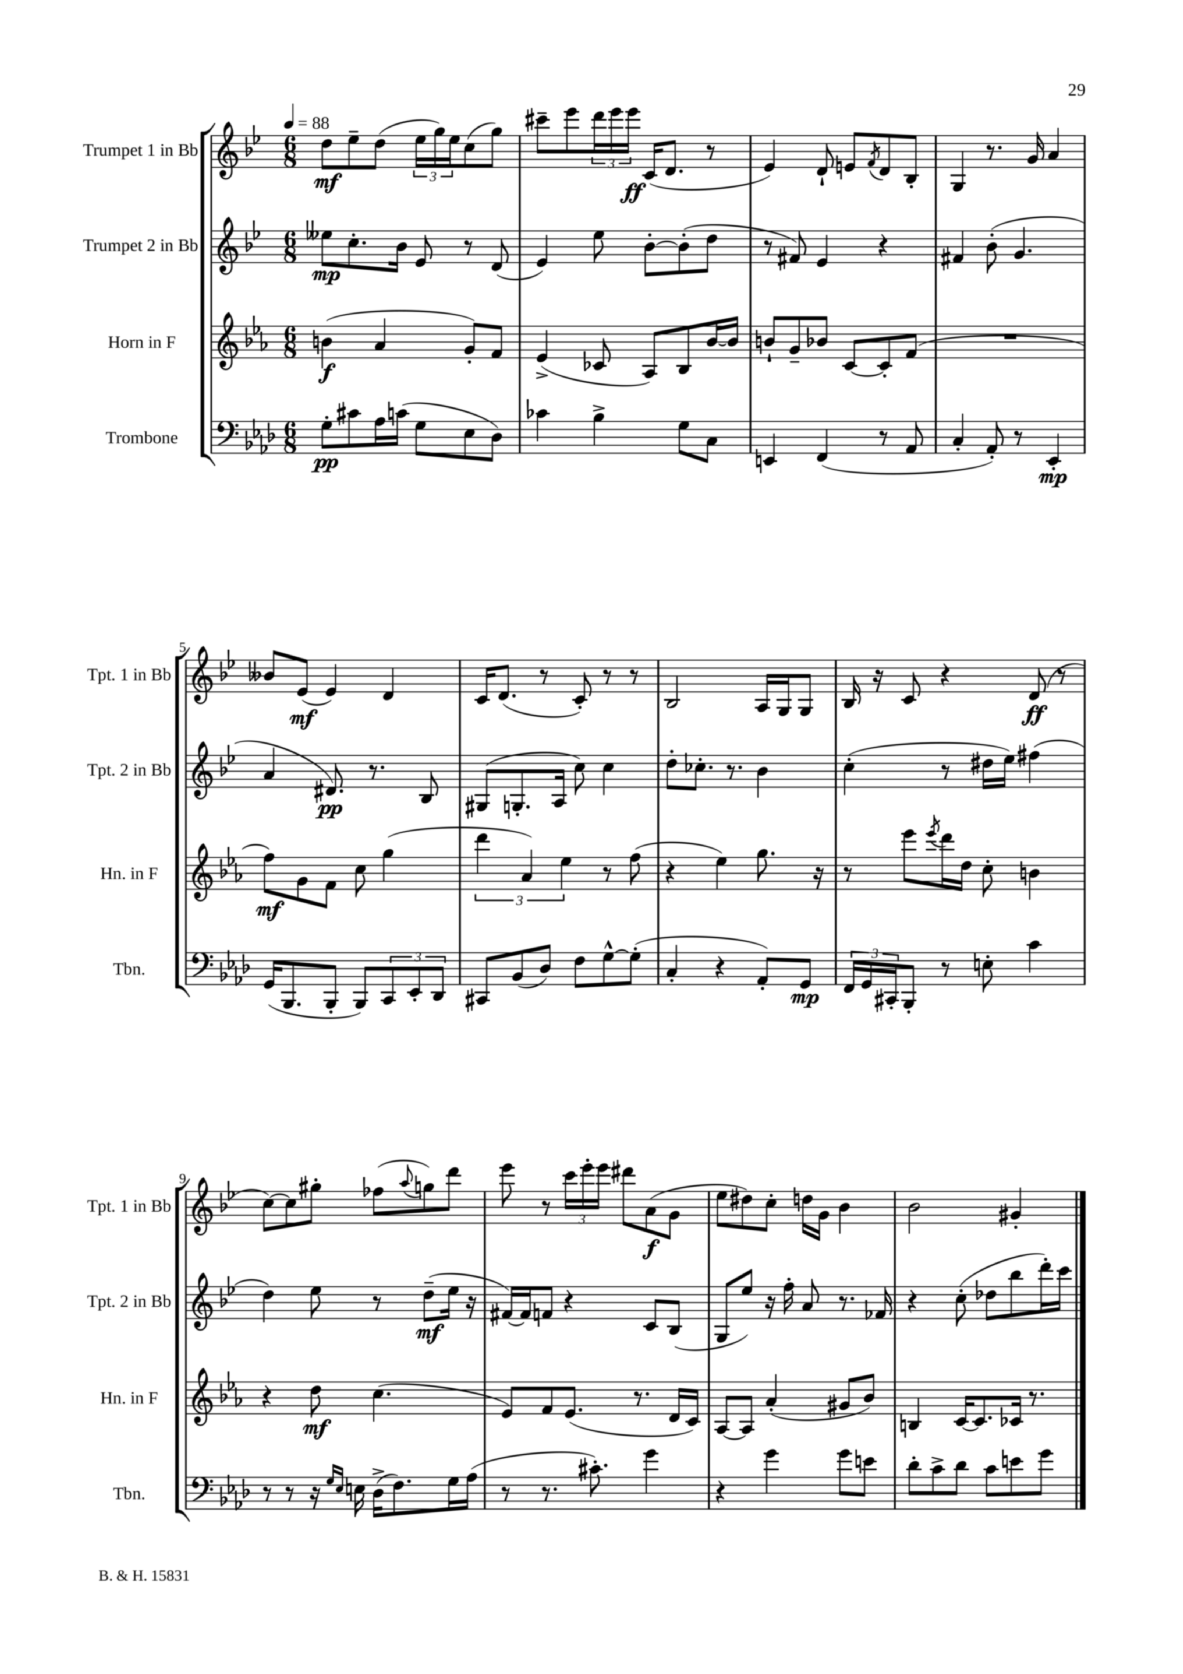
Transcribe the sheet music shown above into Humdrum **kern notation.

**kern	**kern	**kern	**kern
*staff4	*staff3	*staff2	*staff1
*clefF4	*clefG2	*clefG2	*clefG2
*k[b-e-a-d-]	*k[b-e-a-]	*k[b-e-]	*k[b-e-]
*M6/8	*M6/8	*M6/8	*M6/8
*MM88	*MM88	*MM88	*MM88
8G'	(4b	8ee--	8dd
8c#	.	8.cc'	8ee-~
16A-	4a-	.	(8dd
(16c	.	16b-	.
8G	.	8e-	24ee-
.	.	.	24gg)
.	.	.	24ee-
8E-	8g')	8r	(8cc
8D-)	8f	(8d	8gg)
=	=	=	=
4c-	(4e-^	4e-)	8ccc#~
.	.	.	8eee-
4B-^	8c-	8ee-	24ddd
.	.	.	24eee-
.	.	.	24eee-
.	8A-)	[8b-'	(16c
.	.	.	8.d
8G	8B-	(8b-']	.
8C	[16b-	8dd	8r
.	16b-]	.	.
=	=	=	=
4EE	8b`	8r	4e-)
.	8g~	8f#)	.
(4FF	8b-	4e-	8d`
.	[8c	.	8e
.	.	.	8qf
8r	8c']	4r	8d
8AA-	(8f	.	8B-'
=	=	=	=
4C'	2.r	4f#	4G
8AA-')	.	(8b-'	8.r
8r	.	4.g	.
.	.	.	16g
4EE-'	.	.	4a
=	=	=	=
(16GG	8ff)	4a	8b--
8.BBB-	.	.	.
.	8g	.	(8e-
8BBB-'	8f	8.d#)	4e-)
8BBB-)	8cc	.	.
.	.	8.r	.
12CC	(4gg	.	4d
12EE-'	.	.	.
.	.	8B-	.
12DD-	.	.	.
=	=	=	=
8CC#	6ddd	(8G#	16c
.	.	.	(8.d
(8BB-	.	8.G'	.
.	6a-)	.	.
8D-)	.	.	8r
.	.	16A	.
.	6ee-	.	.
8F	.	8cc)	8c')
[8G^^	8r	4cc	8r
(8G']	(8ff	.	8r
=	=	=	=
4C'	4r	8dd'	2B-
.	.	8.cc-'	.
4r	4ee-)	.	.
.	.	8.r	.
8AA-')	8.gg	4b-	16A
.	.	.	16G
8GG	.	.	8G
.	16r	.	.
=	=	=	=
24FF	8r	(4cc'	16B-
24GG	.	.	.
.	.	.	16r
24CC#'	.	.	.
8BBB-'	8eee-	.	8c
.	8qeee-	.	.
8r	16ddd	8r	4r
.	16dd	.	.
8E'	8cc'	16dd#	.
.	.	16ee-)	.
4c	4b	(4ff#	(8d
.	.	.	8r
=	=	=	=
8r	4r	4dd)	[8cc)
8r	.	.	8cc]
16r	8dd	8ee-	8gg#'
16qqG	.	.	.
16qqE-	.	.	.
16E	.	.	.
(16D-^	(4.cc	8r	(8ff-
8.F)	.	.	.
.	.	.	8qqaa
.	.	(8dd~	8gg)
16G	.	16ee-	8ddd
(16A-	.	16r	.
=	=	=	=
8r	8e-)	[16f#)	8eee-
.	.	16f#]	.
8.r	8f	8f	8r
.	(8.e-	4r	24ccc
.	.	.	24eee-'
8.c#')	.	.	.
.	.	.	24eee-
.	.	.	8ddd#
.	8.r	.	.
4g	.	8c	(8a
.	16d	(8B-	8g
.	16c)	.	.
=	=	=	=
4r	[8A-	8G	8ee-
.	8A-]	8ee-)	8dd#)
4g	(4a-'	16r	8cc'
.	.	16ff'	.
.	.	8a	16dd
.	.	.	16g
8g	8g#	8.r	4b-
8e	8b-)	.	.
.	.	16f-	.
=	=	=	=
8d-'	4B	4r	2b-
8c^	.	.	.
8d-	[16c	(8cc'	.
.	8.c]	.	.
8c	.	8dd-	.
8e	16c-	8bb-	4g#'
.	8.r	.	.
8g	.	16ddd')	.
.	.	16ccc	.
==	==	==	==
*-	*-	*-	*-
